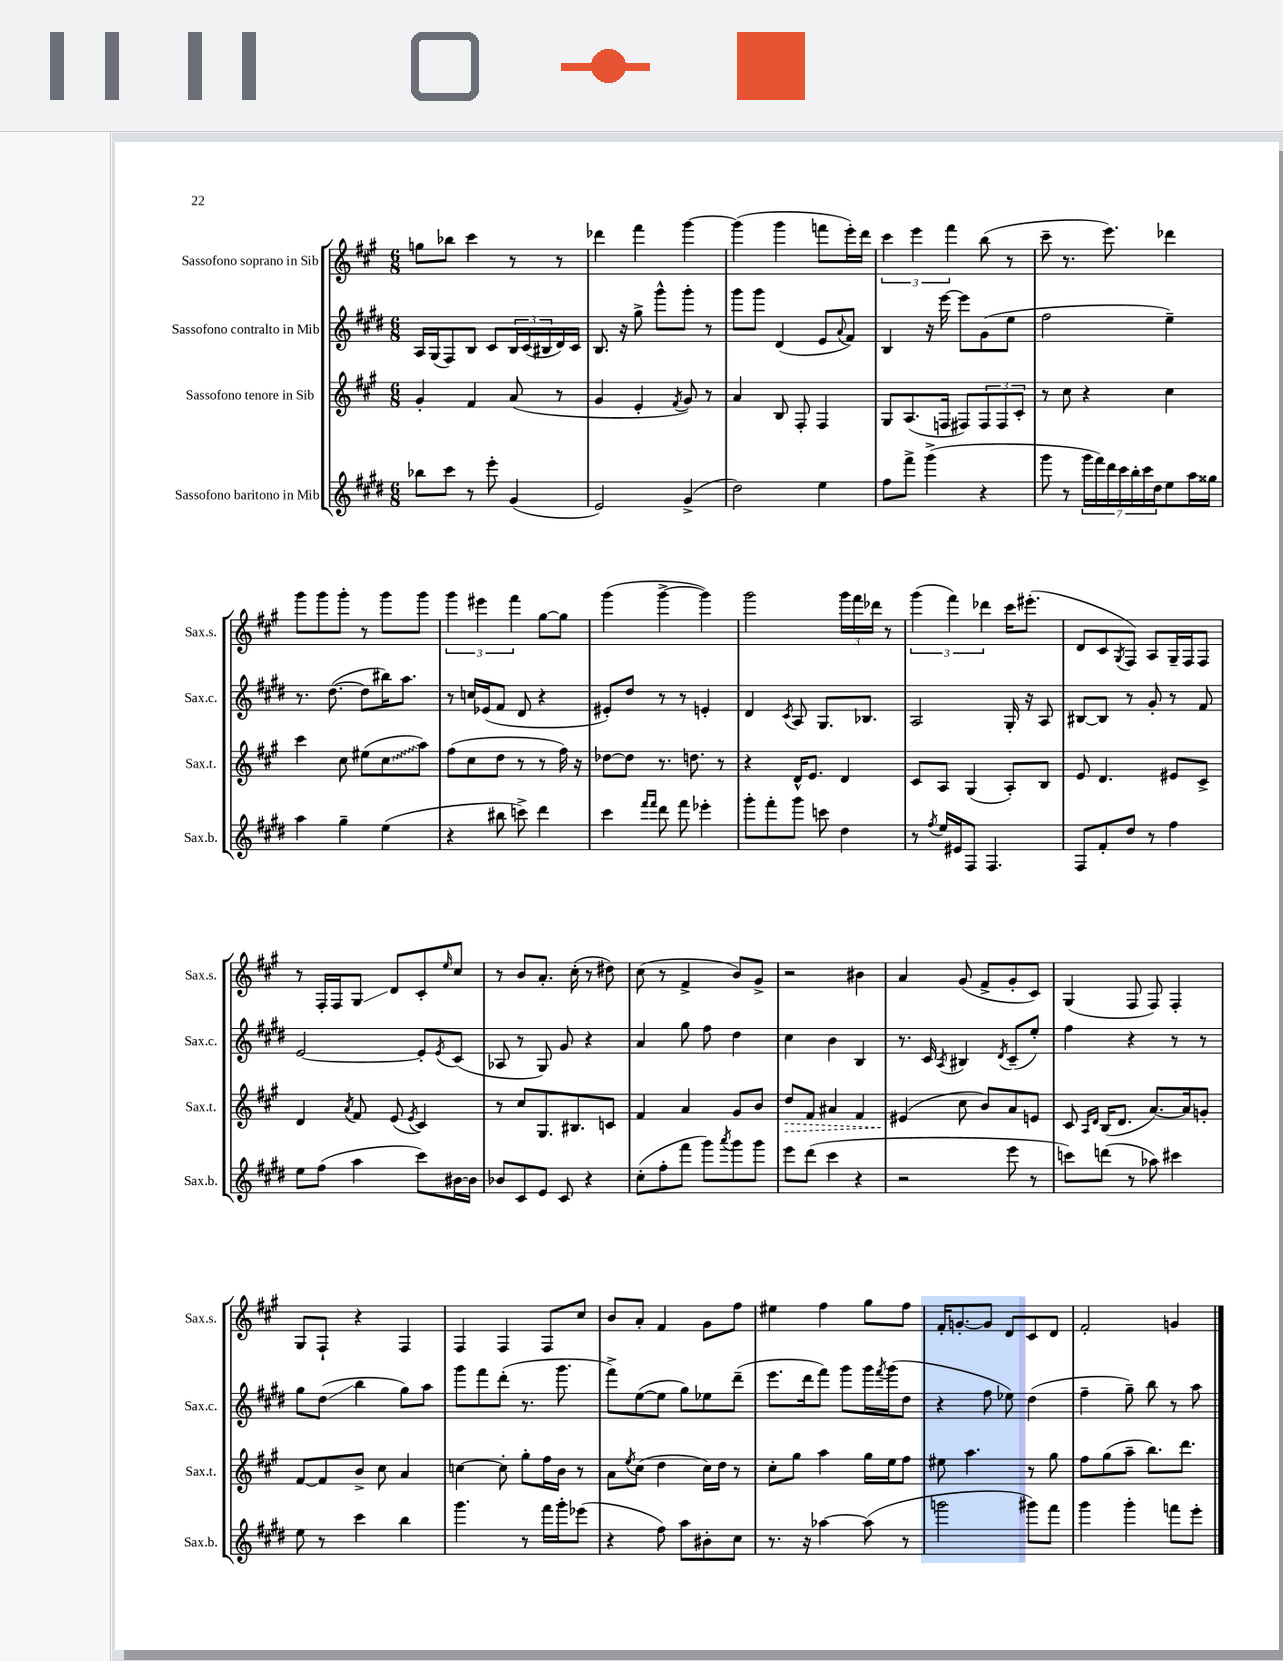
<<
\new StaffGroup <<
\new Staff = "s0" \with { instrumentName = "Sassofono soprano in Sib" shortInstrumentName = "Sax.s." } {
    \clef treble \key a \major \numericTimeSignature \time 6/8
    g''8 bes''8 cis'''4 r8 r8 |
    des'''4 fis'''4 gis'''4~ |
    gis'''4( gis'''4 f'''8 e'''16-.) d'''16 |
    \tuplet 3/2 { cis'''4 e'''4 fis'''4 } b''8( r8 |
    cis'''8-- r8. e'''8.) des'''4 |
    gis'''8 gis'''8 gis'''8-. r8 gis'''8 gis'''8 |
    \tuplet 3/2 { gis'''4 eis'''4 fis'''4 } gis''8~ gis''8 |
    gis'''4( gis'''4~-> gis'''4) |
    gis'''2 \tuplet 3/2 { gis'''16 fis'''16 des'''16 } r8 |
    \tuplet 3/2 { gis'''4( fis'''4) des'''4 } cis'''16 eis'''8.-.( |
    d'8 cis'8 \acciaccatura { gis8 } fis8) a8 gis16-- fis16 fis8 |
    r8 fis16-. fis16 gis8\glissando d'8 cis'8-. \grace { e''16 } cis''8 |
    r8 b'8 a'8.-. cis''16-.( r8 dis''8) |
    cis''8( r8 fis'4-> b'8) gis'8-> |
    r2 bis'4 |
    a'4 gis'8( fis'8-> gis'8-. cis'8) |
    gis4( fis8 fis8) fis4-. |
    gis8 fis8-! r4 fis4 |
    fis4 fis4 fis8 cis''8 |
    b'8 a'8-. fis'4 gis'8 fis''8 |
    eis''4 fis''4 gis''8 fis''8 |
    fis'16-. g'8.~-. g'8 d'8 cis'8 d'8 |
    fis'2-. g'4 \bar "|." |
}
\new Staff = "s1" \with { instrumentName = "Sassofono contralto in Mib" shortInstrumentName = "Sax.c." } {
    \clef treble \key e \major \numericTimeSignature \time 6/8
    a16 gis16( fis8) b8 cis'8 \tuplet 3/2 { b16 cis'16( bis16 } dis'16) cis'16 |
    b8. r16 gis''8-> gis'''8-^ gis'''8-. r8 |
    gis'''8 gis'''8 dis'4( e'8 \appoggiatura { a'8 } fis'8) |
    b4 r16 e'''16~ e'''8 gis'8( e''8 |
    fis''2 e''4--) |
    r8. dis''8.~( dis''8 bis''16) a''8. |
    r8 c''16 ees'16( fis'8 dis'8 r4 |
    eis'8-.) dis''8 r8 r8 e'4-. |
    dis'4 \acciaccatura { cis'8 } a8 gis8. bes8. |
    a2 gis16-. r16 a8 |
    bis8~ bis8 r8 gis'8-. r8 fis'8 |
    e'2~ e'8-. \acciaccatura { e'8 } cis'8( |
    aes8 r8 gis8) gis'8 r4 |
    a'4 gis''8 fis''8 dis''4 |
    cis''4 b'4 b4 |
    r8. cis'16 \acciaccatura { a8 } bis4 \acciaccatura { dis'8 } cis'8--( e''8-.) |
    fis''4 r4 r8 r8 |
    gis''8 dis''8\glissando( b''4 gis''8) a''8 |
    gis'''8 fis'''8 dis'''8-.( r8. gis'''8. |
    fis'''8->) e''8~( e''8 gis''8) ees''8 dis'''8--( |
    e'''8. dis'''16 fis'''8) gis'''8 gis'''16 \acciaccatura { fis'''8 } gis'''16( dis''8 |
    r4 fis''8 ees''8) dis''4( |
    fis''4-- gis''8--) b''8 r8 a''8 \bar "|." |
}
\new Staff = "s2" \with { instrumentName = "Sassofono tenore in Sib" shortInstrumentName = "Sax.t." } {
    \clef treble \key a \major \numericTimeSignature \time 6/8
    gis'4-. fis'4 a'8( r8 |
    gis'4 e'4-. \acciaccatura { fis'8 } gis'8) r8 |
    a'4 b8 fis8-. fis4 |
    gis8 a8.( f16 fis8) \tuplet 3/2 { fis8 fis8 cis'8-. } |
    r8 cis''8 r4 cis''4 |
    cis'''4 cis''8 eis''8( \once \override Glissando.style = #'zigzag cis''8\glissando a''8) |
    fis''8( cis''8 d''8 r8 r8 fis''16) r16 |
    des''8~ des''8 r8. d''8. r8 |
    r4 d'16-^ e'8. d'4 |
    cis'8 a8 gis4( a8-.) b8 |
    e'8 d'4. eis'8 cis'8-> |
    d'4 \acciaccatura { a'8 } fis'8 e'8( \acciaccatura { e'8 } cis'4) |
    r8 cis''8 gis8. bis8. c'8 |
    fis'4 a'4 gis'8 b'8 |
    \once \override Hairpin.style = #'dashed-line d''8\> fis'8 ais'4 fis'4 |
    eis'4\!( cis''8 b'8) a'8 e'8 |
    cis'8 \grace { a16 d'16 } b16( d'8. a'8.~) a'16 g'8-. |
    fis'8~ fis'8 b'8-> cis''8 a'4 |
    c''4~ c''8-. gis''8-. fis''16 b'16 r8 |
    a'8 \acciaccatura { e''8 } cis''8( d''4 cis''16) d''16 r8 |
    cis''8-. gis''8 a''4 gis''16 e''16 fis''8 |
    eis''8 a''4. r8 gis''8 |
    fis''8 gis''8( a''8-- b''8.) d'''8. \bar "|." |
}
\new Staff = "s3" \with { instrumentName = "Sassofono baritono in Mib" shortInstrumentName = "Sax.b." } {
    \clef treble \key e \major \numericTimeSignature \time 6/8
    bes''8 cis'''8 r8 e'''8-. gis'4( |
    e'2) gis'4->( |
    dis''2) e''4 |
    fis''8 fis'''8-> gis'''4->( r4 |
    gis'''8 r8 \tuplet 7/4 { gis'''16 fis'''16) dis'''16 cis'''16 b''16-. cis'''16 dis''16 } e''8 a''16 gisis''16 |
    a''4 gis''4-- e''4( |
    r4 bis''8 c'''8->) dis'''4 |
    cis'''4 \grace { fis'''16 fis'''16 } dis'''8 fis'''8 ees'''4-. |
    gis'''8-. fis'''8-. gis'''8 c'''8 dis''4 |
    r8 \acciaccatura { fis''8 } e''16 eis'16 fis8 fis4. |
    fis8 fis'8-. dis''8 r8 fis''4 |
    e''8 fis''8( a''4 cis'''8) bis'16~ bis'16 |
    bes'8 cis'8 e'8 cis'8 r4 |
    cis''8-.( fis''8-. fis'''8 gis'''8) \acciaccatura { a'''8 } gis'''8 gis'''8 |
    e'''8 dis'''8( cis'''4 r4 |
    r2 e'''8 r8 |
    c'''8) d'''8( r8 aes''8) cis'''4 |
    e''8 r8 cis'''4 b''4 |
    gis'''4. r8 fis'''16 gis'''16-. ees'''8( |
    r4 fis''8) a''8 bis'8-. cis''8 |
    r8. r16 aes''4~ aes''8( r8 |
    g'''2 gis'''8) fis'''8 |
    gis'''4 gis'''4-. f'''8 e'''8-. \bar "|." |
}
>>
>>
\layout { \context { \Score \remove "Bar_number_engraver" } }
